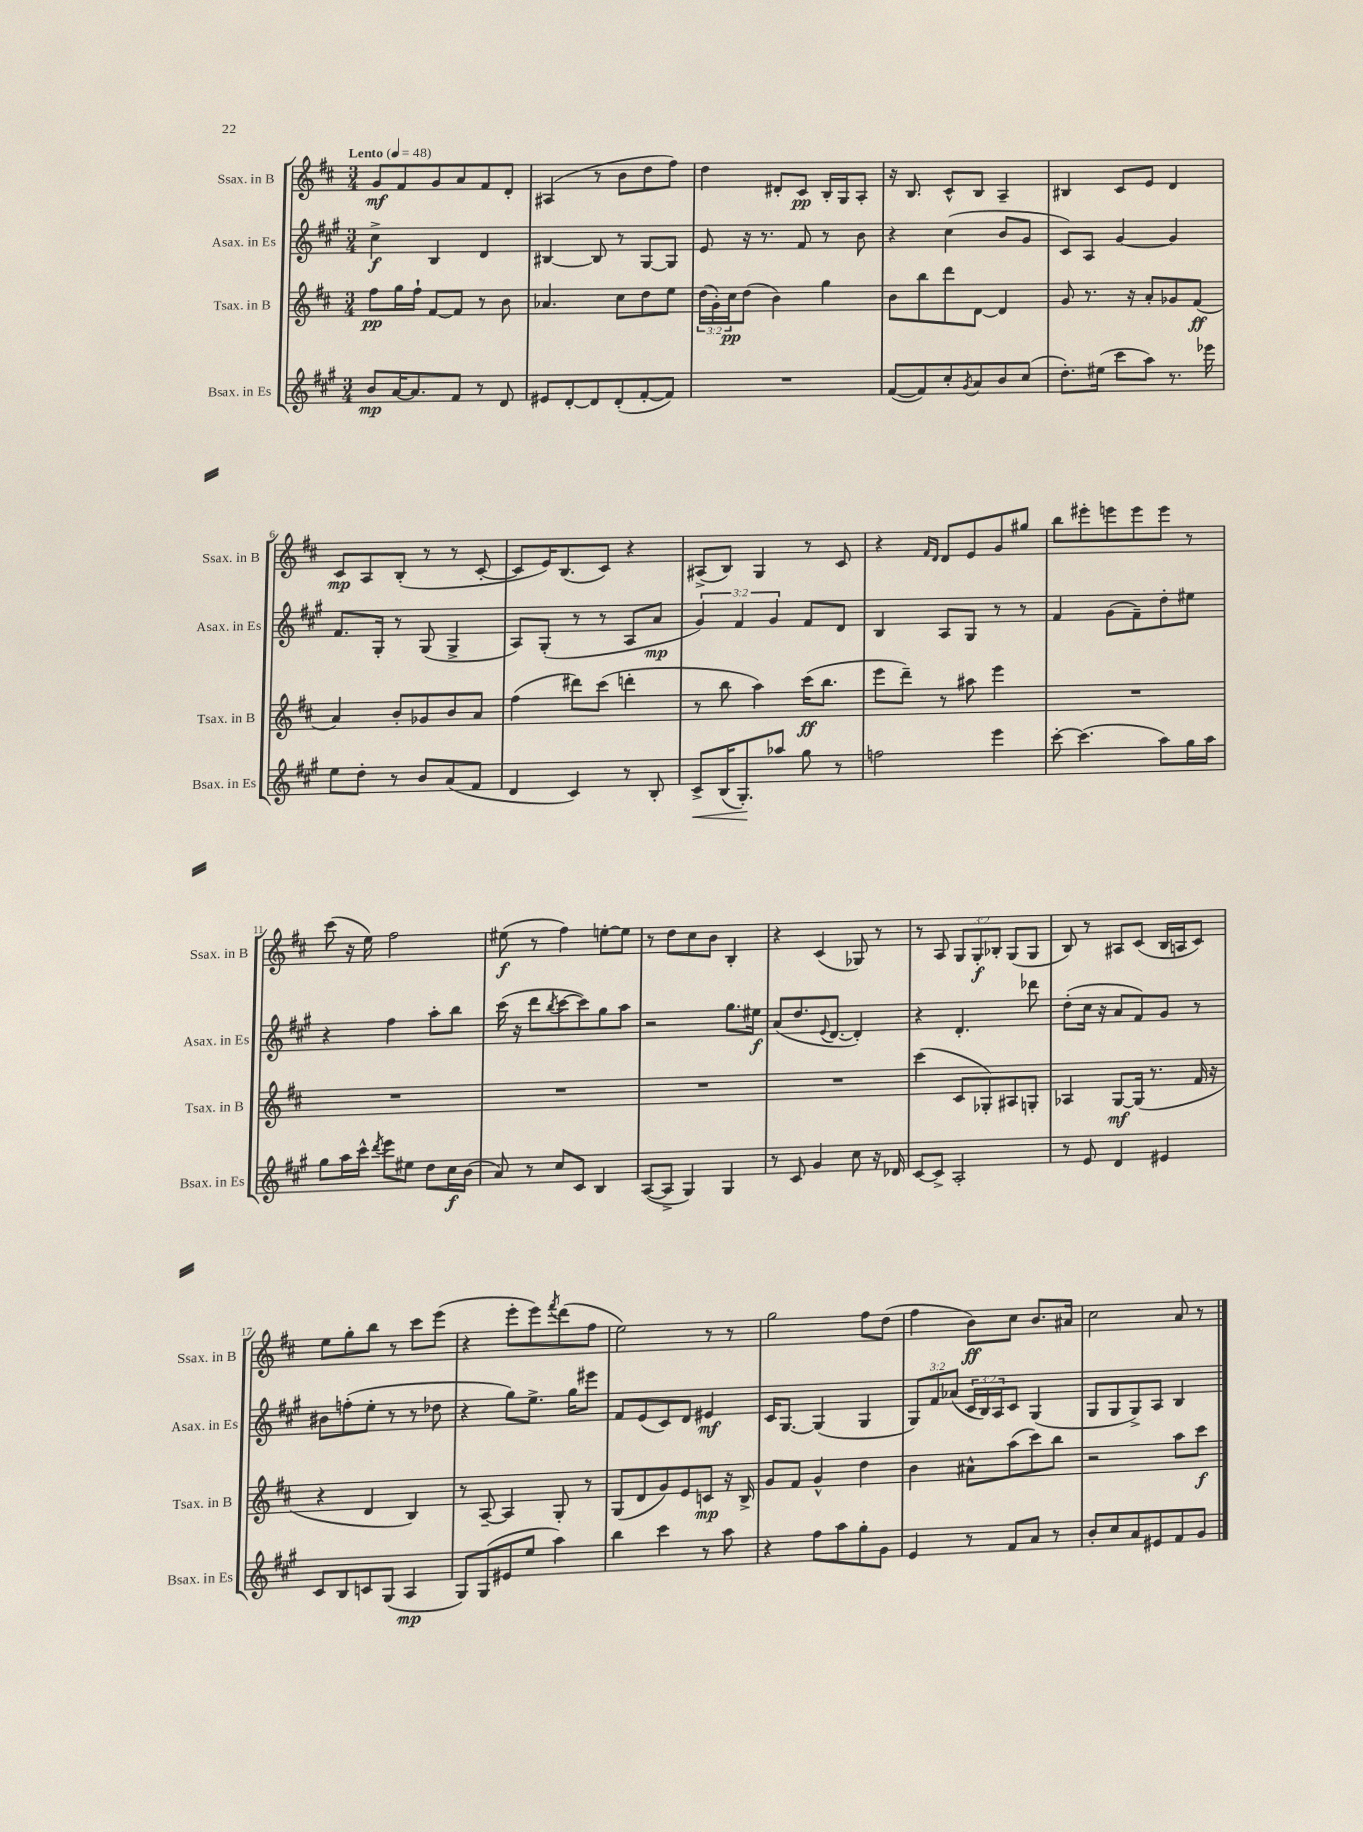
<<
\new StaffGroup <<
\new Staff = "s0" \with { instrumentName = "Ssax. in B" shortInstrumentName = "Ssax. in B" } {
    \clef treble \key d \major \numericTimeSignature \time 3/4 \override Staff.TupletNumber.text = #tuplet-number::calc-fraction-text \tempo "Lento" 4 = 48
    g'8\mf fis'8 g'8 a'8 fis'8 d'8-. |
    ais4( r8 b'8 d''8 fis''8) |
    d''4 dis'8-. cis'8\pp b16-. g16 a8-. |
    r16 b8. cis'8-^ b8 a4-- |
    bis4 cis'8 e'8 d'4 |
    cis'8\mp a8 b8-.( r8 r8 cis'8~-. |
    cis'8 e'16) b8.( cis'8) r4 |
    ais8->( b8) g4 r8 cis'8 |
    r4 \grace { fis'16 d'16 } d'8 e'8 g'8 gis''8 |
    b''8 eis'''8-. e'''8 e'''8 e'''8 r8 |
    cis'''8( r16 e''16) fis''2 |
    eis''8\f( r8 fis''4) e''8~-. e''8 |
    r8 d''8 cis''8 b'8 b4-. |
    r4 cis'4( ges8) r8 |
    r8 a8 \tuplet 3/2 { g8 g8-.\f bes8-. } g8( g8 |
    b8) r8 ais8 cis'8( b16 a16 cis'8) |
    e''8 g''8-. b''8 r8 cis'''8 e'''8( |
    r4 e'''8-. e'''8) \acciaccatura { fis'''8 } d'''8( fis''8 |
    e''2) r8 r8 |
    g''2 fis''8 d''8( |
    fis''4 b'8\ff) cis''8 b'8. ais'16 |
    cis''2 a'8 r8 \bar "|." |
}
\new Staff = "s1" \with { instrumentName = "Asax. in Es" shortInstrumentName = "Asax. in Es" } {
    \clef treble \key a \major \numericTimeSignature \time 3/4 \override Staff.TupletNumber.text = #tuplet-number::calc-fraction-text
    cis''4->\f b4 d'4 |
    bis4~ bis8 r8 gis8~ gis8 |
    e'8 r16 r8. fis'8 r8 b'8 |
    r4 cis''4( b'8 gis'8 |
    cis'8) a8 gis'4~ gis'4 |
    fis'8. gis16-. r8 gis8( gis4-> |
    a8) gis8-.( r8 r8 a8 a'8\mp |
    \tuplet 3/2 { gis'4) fis'4 gis'4 } fis'8 d'8 |
    b4 a8 gis8 r8 r8 |
    fis'4 gis'8( fis'8--) d''8-. eis''8 |
    r4 fis''4 a''8-. b''8 |
    cis'''16( r16 d'''8 \acciaccatura { b''8 } cis'''8~ cis'''8) gis''8 a''8 |
    r2 gis''8. eis''16\f |
    a'8( d''8. \appoggiatura { e'8 } d'8.~ d'4-.) |
    r4 d'4.-. des'''8 |
    d''8-.( cis''16 r16 a'8 fis'8) gis'8 r8 |
    bis'8 f''8-.( e''8-. r8 r8 des''8 |
    r4 gis''8) e''8.-> gis''16 eis'''8 |
    fis'8 e'8( cis'8) d'8 eis'4\mf |
    cis'16 gis8.~ gis4( gis4 |
    \tuplet 3/2 { gis8) fis'8 aes'8( } \tuplet 3/2 { cis'16 b16) a16 } cis'8 gis4( |
    gis8 gis8 gis8->) a8 b4 \bar "|." |
}
\new Staff = "s2" \with { instrumentName = "Tsax. in B" shortInstrumentName = "Tsax. in B" } {
    \clef treble \key d \major \numericTimeSignature \time 3/4 \override Staff.TupletNumber.text = #tuplet-number::calc-fraction-text
    fis''8\pp g''16 fis''16-! fis'8~ fis'8 r8 b'8 |
    aes'4. cis''8 d''8 e''8 |
    \tuplet 3/2 { d''16( g'16-.) cis''16\pp } d''8( b'4) g''4 |
    b'8 b''8 d'''8 d'8~ d'4 |
    g'8 r8. r16 a'8-. ges'8 fis'8\ff( |
    a'4) b'8-. ges'8 b'8 a'8 |
    fis''4( dis'''8) cis'''8( d'''4-. |
    r8 b''8 a''4) cis'''16\ff( b''8. |
    e'''8 d'''8--) r8 ais''8 e'''4 |
    R2. |
    R2. |
    R2. |
    R2. |
    R2. |
    cis'''4( cis'8 ges8-.) ais8 g8-. |
    aes4 g8~\mf g16( r8. fis'16 r16 |
    r4 d'4 b4) |
    r8 a8~-- a4 g8-. r8 |
    g8( d'8 g'8) e'8 c'8\mp r16 b16-> |
    g'8 fis'8 g'4-^ d''4 |
    b'4 ais'8-^ a''8( cis'''8) b''8 |
    r2 a''8 cis'''8\f \bar "|." |
}
\new Staff = "s3" \with { instrumentName = "Bsax. in Es" shortInstrumentName = "Bsax. in Es" } {
    \clef treble \key a \major \numericTimeSignature \time 3/4
    b'8\mp a'16~ a'8. fis'8 r8 d'8 |
    eis'8 d'8~-. d'8 d'8-.( fis'8~-. fis'8) |
    R2. |
    fis'8~( fis'8) cis''8-. \acciaccatura { gis'8 } a'8 b'8 cis''8( |
    d''8.-.) eis''16( cis'''8 a''8) r8. ees'''16 |
    e''8 d''8-. r8 b'8 a'8( fis'8 |
    d'4 cis'4) r8 b8-. |
    cis'8->\< b16( gis8.-.\!) aes''8 gis''8 r8 |
    f''2 e'''4 |
    cis'''8~-. cis'''4.( a''8) gis''16 a''16 |
    gis''8 a''16 cis'''16-^ \acciaccatura { d'''8 } e'''8 eis''8 d''8 cis''16\f b'16( |
    a'8) r8 cis''8 cis'8 b4 |
    a8~( a8-> gis4) gis4 |
    r8 cis'8 gis'4 cis''8 r16 des'16 |
    cis'8~ cis'8-> a2-. |
    r8 e'8 d'4 eis'4 |
    cis'8 b8 c'8 gis8( a4\mp |
    gis8) gis8( eis'8 e''8 a''4) |
    b''4 cis'''4 r8 a''8 |
    r4 fis''8 a''8 gis''8-. gis'8 |
    e'4 r8 fis'8 a'8 r8 |
    b'8-. cis''8 a'8 eis'8 fis'8 gis'8 \bar "|." |
}
>>
>>
